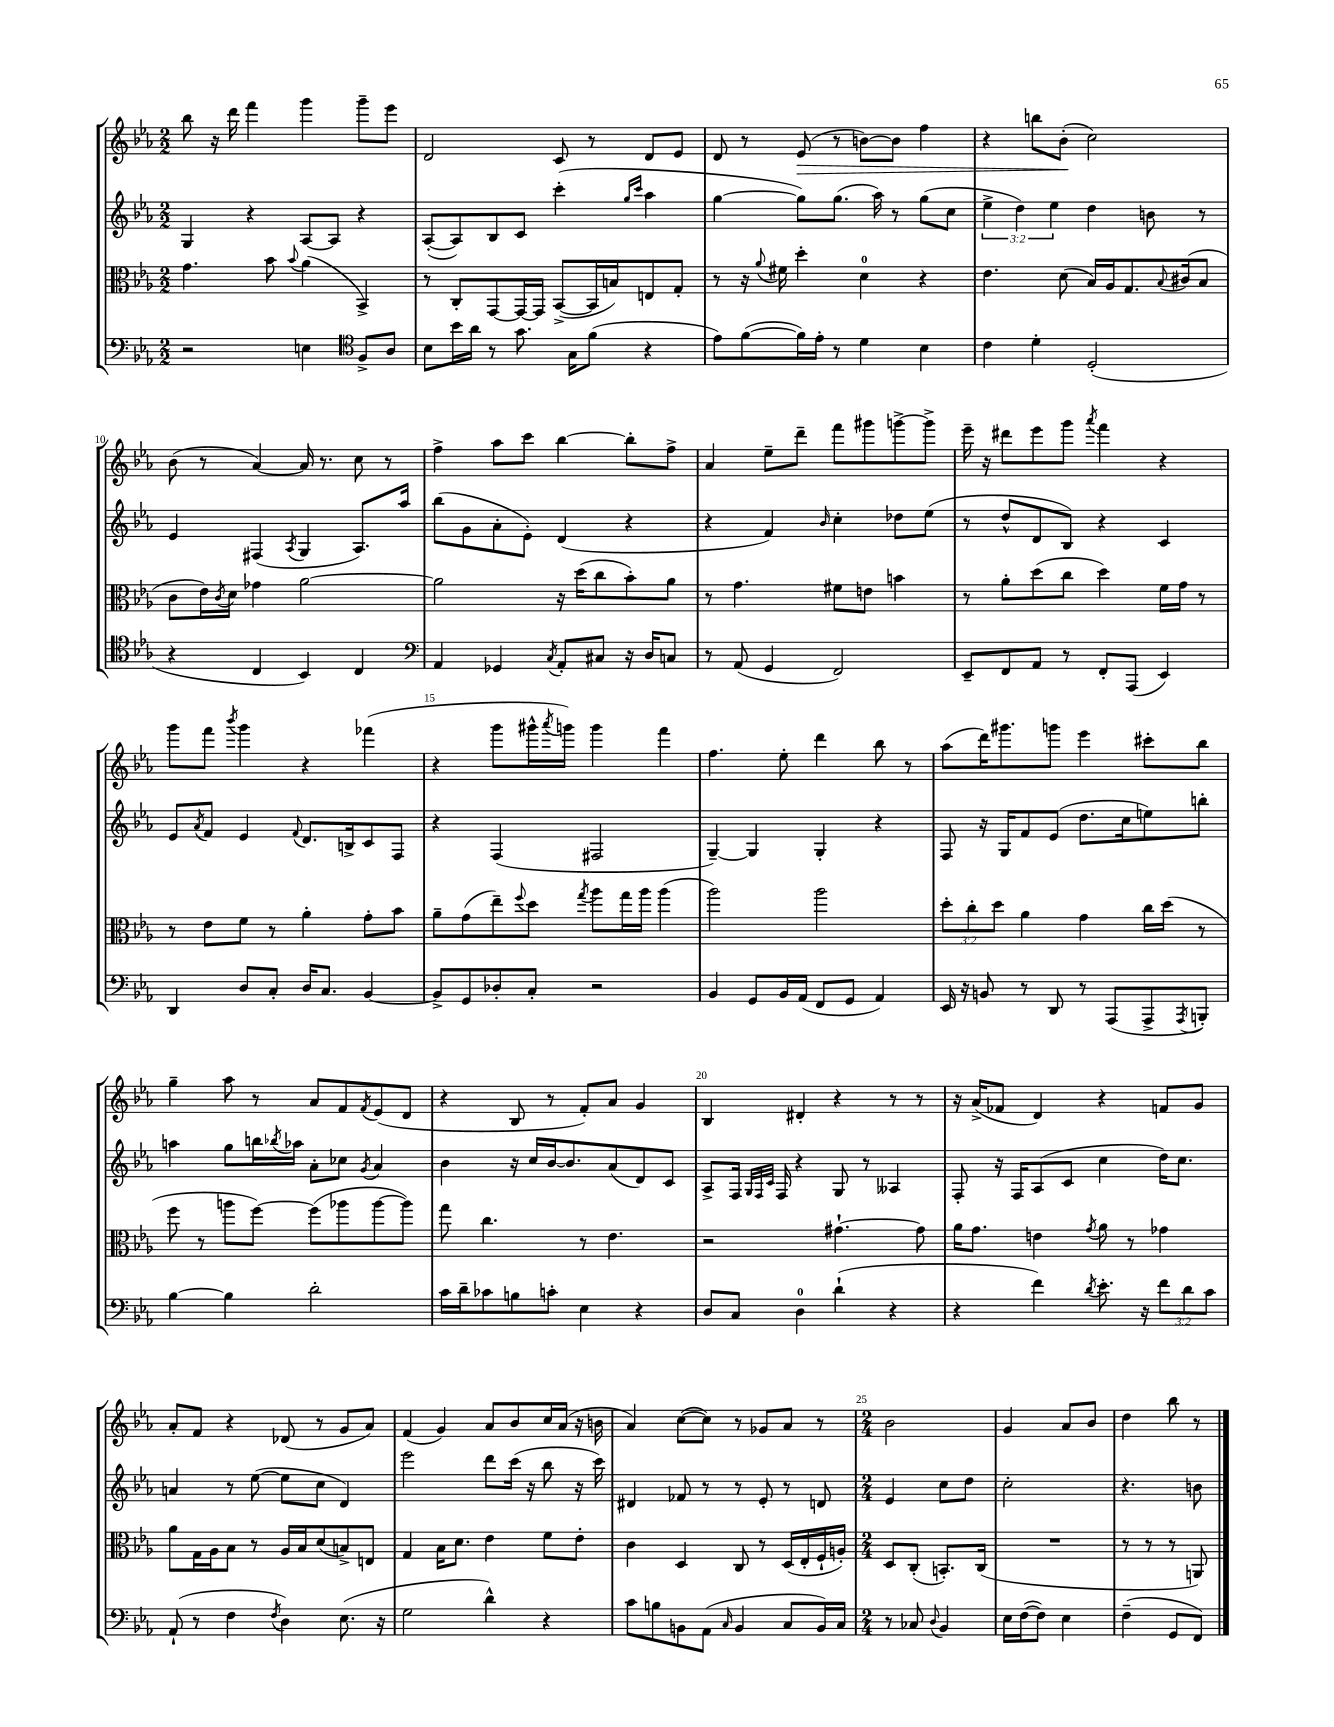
<<
\new StaffGroup <<
\new Staff = "s0" {
    \clef treble \key ees \major \numericTimeSignature \time 2/2
    bes''8 r16 d'''16 f'''4 g'''4 g'''8-- ees'''8 |
    d'2 c'8 r8 d'8 ees'8 |
    d'8 r8 ees'8\>( r8 b'8~) b'8 f''4 |
    r4 b''8 bes'8-.\!( c''2) |
    bes'8( r8 aes'4~) aes'16 r8. c''8 r8 |
    f''4-> aes''8 c'''8 bes''4~ bes''8-. f''8-> |
    aes'4 ees''8-- d'''8-- f'''8 gis'''8 g'''8~-> g'''8-> |
    ees'''16-- r16 dis'''8 ees'''8 g'''8 \acciaccatura { aes'''8 } f'''4 r4 |
    g'''8 f'''8 \acciaccatura { bes'''8 } g'''4 r4 fes'''4( |
    r4 g'''8 gis'''16-^ \acciaccatura { aes'''8 } g'''16) g'''4 f'''4 |
    f''4. ees''8-. d'''4 bes''8 r8 |
    aes''8( d'''16) gis'''8. g'''8 ees'''4 cis'''8-. bes''8 |
    g''4-- aes''8 r8 aes'8 f'8 \acciaccatura { f'8 } ees'8( d'8 |
    r4 bes8 r8 f'8-.) aes'8 g'4 |
    bes4 dis'4-. r4 r8 r8 |
    r16 aes'16->( fes'8 d'4) r4 f'8 g'8 |
    aes'8-. f'8 r4 des'8( r8 g'8 aes'8) |
    f'4( g'4) aes'8 bes'8 c''16 aes'16( r16 b'16 |
    aes'4) c''8~( c''8) r8 ges'8 aes'8 r8 |
    \numericTimeSignature \time 2/4 bes'2 |
    g'4 aes'8 bes'8 |
    d''4 bes''8 r8 \bar "|." |
}
\new Staff = "s1" {
    \clef treble \key ees \major \numericTimeSignature \time 2/2 \override Staff.TupletNumber.text = #tuplet-number::calc-fraction-text
    g4 r4 aes8~ aes8 r4 |
    aes8~-.( aes8) bes8 c'8 c'''4-.( \grace { g''16 c'''16 } aes''4 |
    g''4~ g''8) g''8.( aes''16) r8 g''8( c''8 |
    \tuplet 3/2 { ees''4-> d''4) ees''4 } d''4 b'8 r8 |
    ees'4 fis4( \acciaccatura { aes8 } g4 aes8.) aes''16 |
    bes''8( g'8 aes'8-. ees'8-.) d'4( r4 |
    r4 f'4) \grace { bes'16 } c''4-. des''8 ees''8( |
    r8 d''8-^ d'8 bes8) r4 c'4 |
    ees'8 \acciaccatura { aes'8 } f'8 ees'4 \appoggiatura { f'8 } d'8. b16-> c'8 f8 |
    r4 f4( fis2 |
    g4~--) g4 g4-. r4 |
    f8 r16 g16 f'8 ees'8( d''8. c''16 e''8) b''8-. |
    a''4 g''8 b''16 \acciaccatura { bes''8 } aes''16 aes'8-. ces''8 \acciaccatura { g'8 } aes'4 |
    bes'4 r16 c''16 bes'16~ bes'8. aes'8( d'8) c'8 |
    aes8-> f16 \grace { g32 f32 c'32 } f16 r4 g8 r8 aeses4 |
    f8-. r16 f16 aes8( c'8 c''4 d''16) c''8. |
    a'4 r8 ees''8~( ees''8 c''8 d'4) |
    ees'''2 d'''8 c'''16( r16 bes''8 r16 c'''16) |
    dis'4 fes'8 r8 r8 ees'8-. r8 d'8 |
    \numericTimeSignature \time 2/4 ees'4 c''8 d''8 |
    c''2-. |
    r4. b'8 \bar "|." |
}
\new Staff = "s2" {
    \clef alto \key ees \major \numericTimeSignature \time 2/2 \override Staff.TupletNumber.text = #tuplet-number::calc-fraction-text
    g'4. bes'8 \appoggiatura { bes'8 } aes'4( bes,4->) |
    r8 c8-. g,8~ g,16~ g,16 bes,8~->( bes,16 b16) e8 g8-. |
    r8 r16 \appoggiatura { aes'8 } fis'16 d''4-. d'4-0 r4 |
    ees'4. d'8( bes16) aes16 g8. \appoggiatura { bes8 } cis'16( bes8 |
    c'8 ees'16) \acciaccatura { c'8 } d'16 ges'4 aes'2~ |
    aes'2 r16 d''16( c''8 bes'8-.) aes'8 |
    r8 g'4. fis'8 e'8 b'4 |
    r8 aes'8-. d''8( c''8 d''4) f'16 g'16 r8 |
    r8 ees'8 f'8 r8 aes'4-. g'8-. bes'8 |
    aes'8-- g'8( ees''8--) \appoggiatura { f''8 } d''8 \acciaccatura { g''8 } aes''8 g''16 aes''16 aes''4( |
    aes''2) aes''2 |
    \tuplet 3/2 { d''8-. c''8-. d''8 } aes'4 g'4 c''16 d''16( r8 |
    f''8 r8 a''8 f''8~) f''8( aes''8 aes''8~ aes''8) |
    g''8 c''4. r8 ees'4. |
    r2 gis'4.~-! gis'8 |
    aes'16 g'8. e'4 \acciaccatura { g'8 } aes'8 r8 ges'4 |
    aes'8 g16 aes16 bes8 r8 aes16 bes16 d'8( b8->) e8 |
    g4 bes16 d'8. ees'4 f'8 ees'8-. |
    c'4 d4 c8 r8 d16( ees16-. f16-! a16-.) |
    \numericTimeSignature \time 2/4 d8 c8-.( b,8.-.) c16( |
    R2 |
    r8 r8 r8 a,8) \bar "|." |
}
\new Staff = "s3" {
    \clef bass \key ees \major \numericTimeSignature \time 2/2 \override Staff.TupletNumber.text = #tuplet-number::calc-fraction-text
    r2 e4 \clef tenor f8-> aes8 |
    bes8 bes'16 aes'16 r8 g'8. g16 f'8( r4 |
    ees'8) f'8~( f'16) ees'16-. r8 d'4 bes4 |
    c'4 d'4-. d2-.( |
    r4 c4 bes,4) c4 |
    \clef bass aes,4 ges,4 \acciaccatura { c8 } aes,8-. cis8 r16 d16 c8 |
    r8 aes,8( g,4 f,2) |
    ees,8-- f,8 aes,8 r8 f,8-. aes,,8( ees,4) |
    d,4 d8 c8-. d16 c8. bes,4~ |
    bes,8-> g,8 des8-. c8-. r2 |
    bes,4 g,8 bes,16 aes,16( f,8 g,8 aes,4) |
    ees,16 r16 b,8 r8 d,8 r8 aes,,8( aes,,8-> \acciaccatura { aes,,8 } b,,8-.) |
    bes4~ bes4 d'2-. |
    c'16 d'16-- ces'8 b8 c'8-. ees4 r4 |
    d8 c8 d4-0 d'4-!( r4 |
    r4 f'4) \acciaccatura { d'8 } ees'8.-. r16 \tuplet 3/2 { f'8 d'8 c'8 } |
    aes,8-!( r8 f4 \acciaccatura { f8 } d4) ees8.( r16 |
    g2 d'4-^) r4 |
    c'8 b8 b,8 aes,8( \grace { c16 } b,4 c8 b,16) c16 |
    \numericTimeSignature \time 2/4 r8 ces8 \appoggiatura { d8 } bes,4 |
    ees16 f16~( f8) ees4 |
    f4--( g,8 f,8) \bar "|." |
}
>>
>>
\layout { \context { \Score currentBarNumber = #6 \override BarNumber.break-visibility = ##(#f #t #t) barNumberVisibility = #(every-nth-bar-number-visible 5) } }
